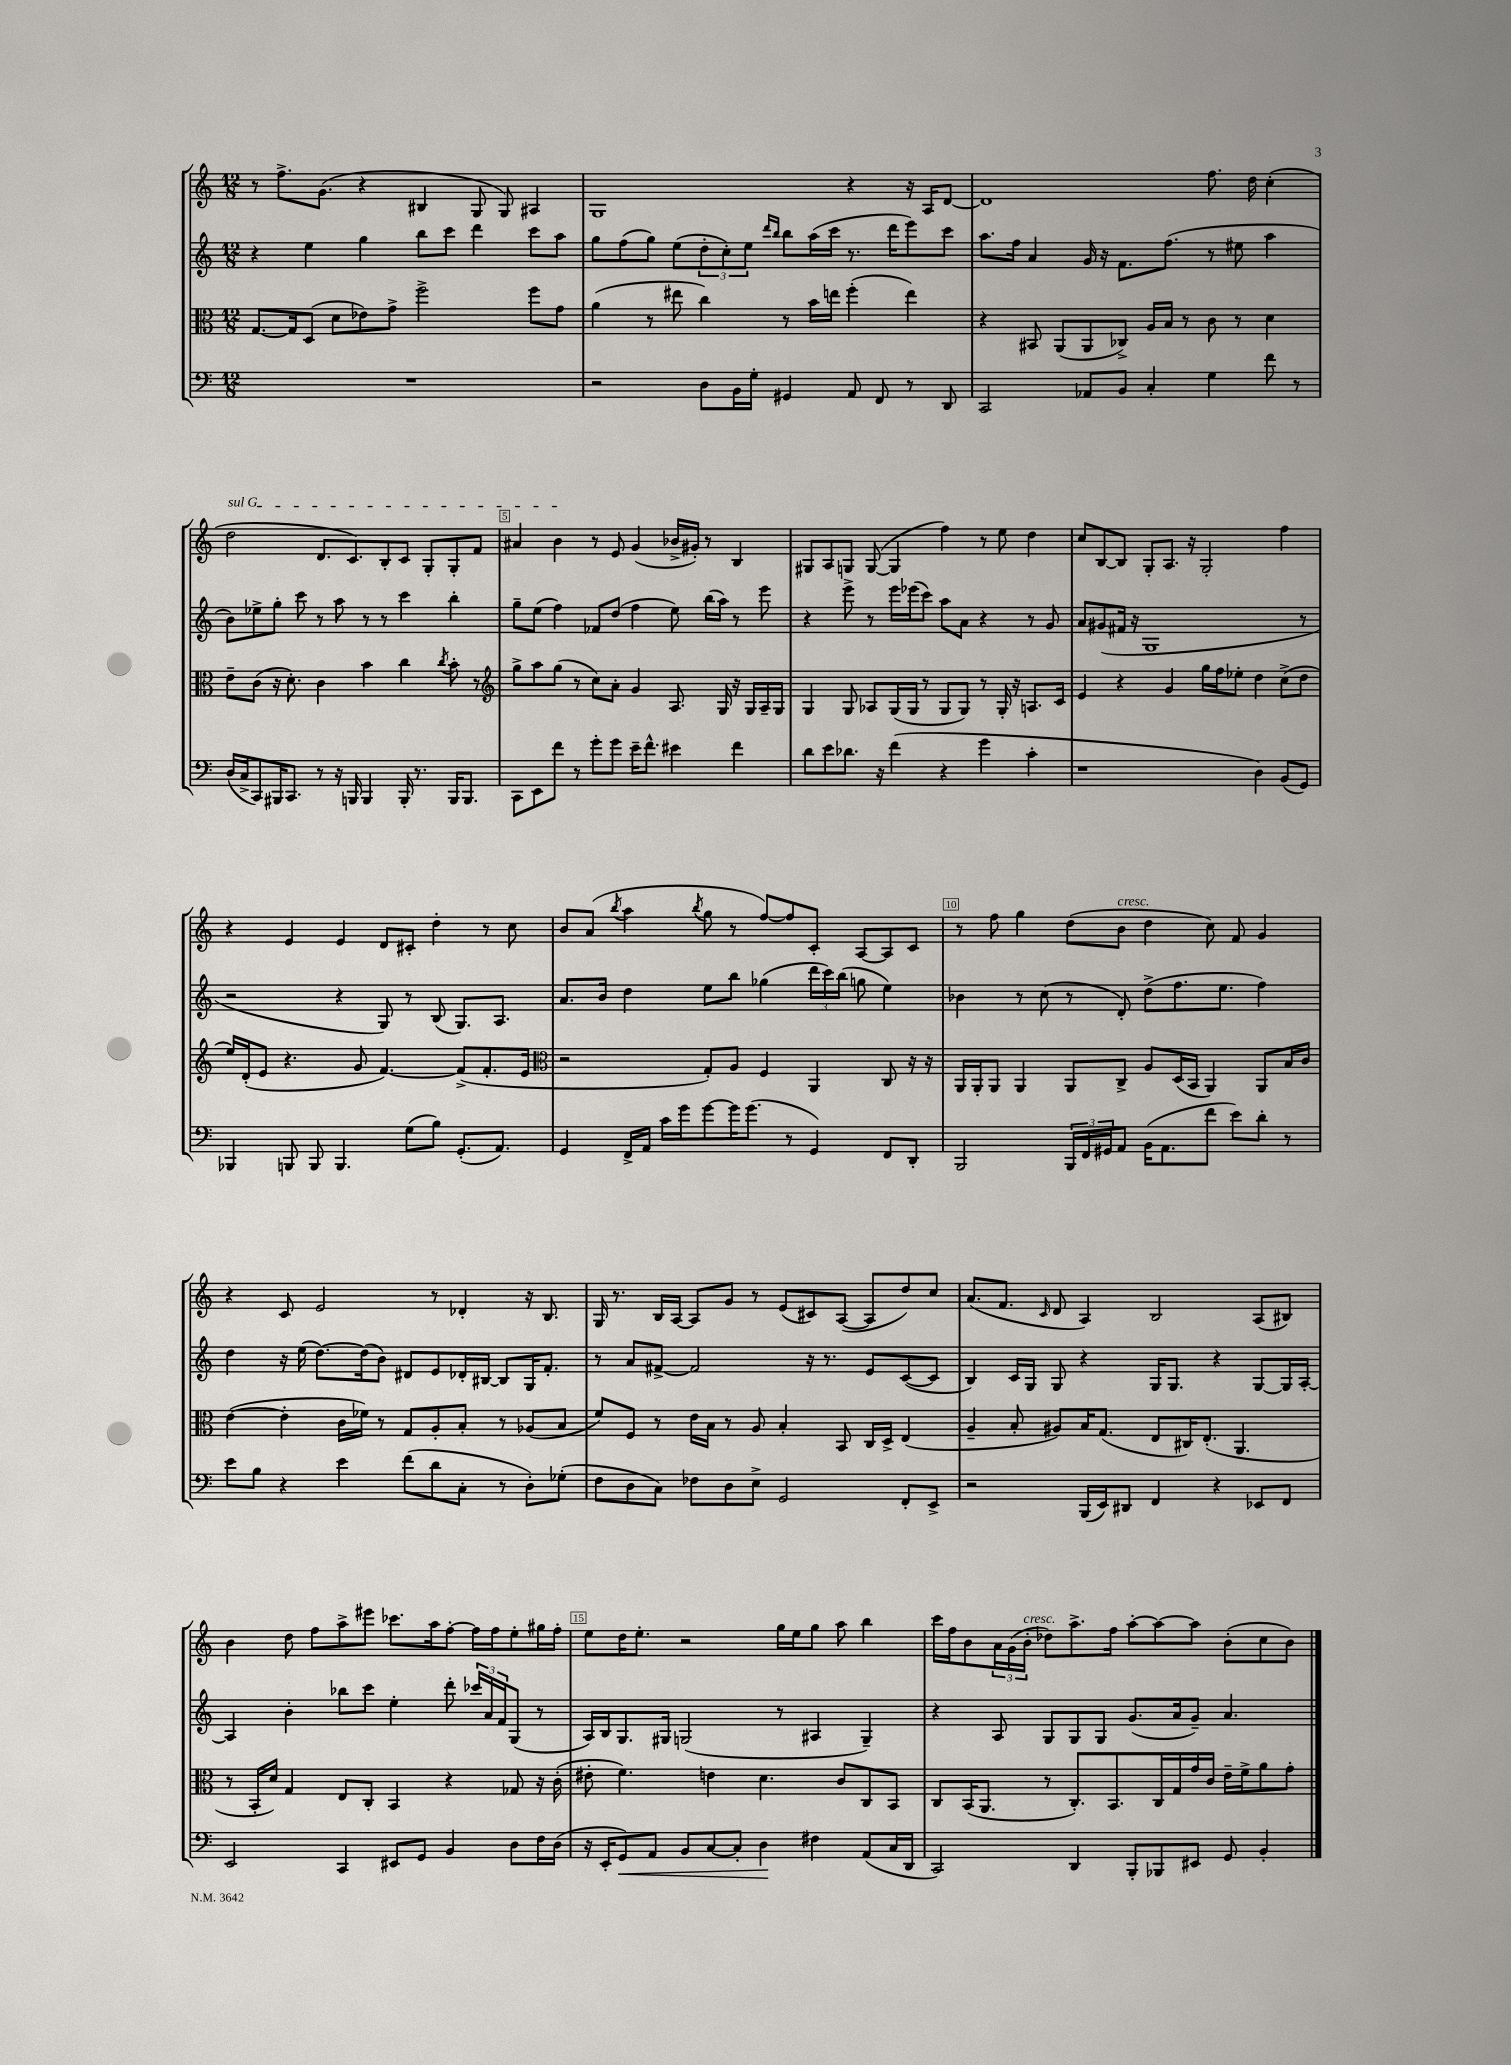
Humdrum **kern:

**kern	**kern	**kern	**kern
*staff4	*staff3	*staff2	*staff1
*clefF4	*clefC3	*clefG2	*clefG2
*k[]	*k[]	*k[]	*k[]
*M12/8	*M12/8	*M12/8	*M12/8
1.r	[8.G	4r	8r
.	.	.	8.ff^
.	16G]	.	.
.	(8D	4ee	.
.	.	.	(8.g
.	8d	.	.
.	8e-)	4gg	4r
.	8g^	.	.
.	2ff^	8bb	4B#
.	.	8ccc	.
.	.	4ddd	8G
.	.	.	8G)
.	8ff	8ccc	4A#
.	8g	8aa	.
=	=	=	=
2r	(4a	8gg	1G
.	.	(8ff	.
.	8r	8gg)	.
.	8ee#	(8ee	.
8D	4cc)	12dd'	.
.	.	12cc')	.
16BB	.	.	.
.	.	12ee	.
16G'	.	.	.
.	.	16qqddd	.
.	.	16qqbb	.
4GG#	8r	8bb	.
.	16b	(16aa	.
.	16ee	16ccc	.
8AA	(4ff'	8.r	4r
8FF	.	.	.
.	.	16ddd	.
8r	4ee)	8eee)	16r
.	.	.	16A
8DD	.	8ccc	[8d
=	=	=	=
2CC	4r	8.aa	1d]
.	.	16ff	.
.	8BB#	4a	.
.	(8AA	.	.
8AA-	8AA	16g	.
.	.	16r	.
8BB	8C-^)	8.f	.
4C'	16A	.	.
.	16B	(8.ff	.
.	8r	.	.
4G	8c	8r	8.ff
.	8r	8ee#	.
.	.	.	16dd
8f	4d	4aa	(4cc'
8r	.	.	.
=	=	=	=
(16D	8e~	8b)	2dd
16C^	.	.	.
8CC)	(8c	8ee-^	.
16BBB#	16r	8gg'	.
8.CC	8.d')	.	.
.	.	8ccc	.
8r	4c	8r	8.d
16r	.	8aa	.
16BBB	.	.	8.c)
4BBB	4b	8r	.
.	.	8r	8B'
16BBB'	4cc	4ccc	8c
8.r	.	.	.
.	.	.	8G'
.	8qcc	.	.
16BBB	8b'	4bb'	8G'
8.BBB	.	.	.
.	8r	.	8f
=	=	=	=
*	*clefG2	*	*
8CC	8gg^	8gg~	4a#
8EE	8aa	(8ee	.
8f	(8gg	4ff)	4b
8r	8r	.	.
8g'	8cc)	8f-	8r
8g	8a'	(8dd	8e
16e~	4g	4ff	(4g
8.f^^	.	.	.
4e#	8.A	8ee)	16b-^
.	.	.	16g#')
.	.	(16bb	8r
.	16G	16aa)	.
4f	16r	8r	4B
.	16G	.	.
.	16A~	8eee	.
.	16G	.	.
=	=	=	=
8d	4G	4r	8G#
8e	.	.	8A
8.d-	8G	8eee^	8G
.	8A-	8r	([8G
16r	.	.	.
(4f	(16G	16eee	4G]
.	16G	(16eee-	.
.	8r	8ccc)	.
4r	8G	8aa	4ff)
.	8G)	8a	.
4g	8r	4r	8r
.	16G'	.	8ee
.	16r	.	.
4c'	8.A	8r	4dd
.	.	8g	.
.	16c	.	.
=	=	=	=
1r	4e	8a	8cc
.	.	(8g#	[8B
.	4r	16f#	8B]
.	.	16r	.
.	.	1G	8G'
.	4g	.	8.A
.	.	.	16r
.	16gg	.	2G'
.	16ff	.	.
.	8ee-'	.	.
4D)	4dd	.	.
(8BB	(8cc^	.	4ff
8GG)	8dd	8r	.
=	=	=	=
4BBB-	16ee)	2r	4r
.	(16d'	.	.
.	8e	.	.
8BBB	4.r	.	4e
8BBB	.	.	.
4.BBB	.	4r	4e
.	8g	.	.
.	[4.f)	8G)	8d
(8G	.	8r	8c#'
8B)	.	(8B	4dd'
(8.GG'	(8f^]	8.G)	.
.	8.f'	.	8r
8.AA)	.	8.A	.
.	.	.	8cc
.	16e	.	.
=	=	=	=
*	*clefC3	*	*
4GG	2r	8.a	8b
.	.	.	(8a
.	.	16b	.
.	.	.	8qbb
16FF^	.	4dd	4aa
16AA	.	.	.
16c	.	.	.
16g	.	.	.
.	.	.	8qbb
[8g	8G')	8ee	8gg
16g]	8A	8bb	8r
(8.g	.	.	.
.	4F	(4gg-	[8ff)
8r	.	.	8ff]
4GG)	4AA	24ddd	8c'
.	.	24ccc)	.
.	.	(24bb	.
.	.	8gg	[8A
8FF	8C	4ee)	8A]
8DD'	16r	.	8c
.	16r	.	.
=	=	=	=
2BBB	16AA	4b-	8r
.	16AA'	.	.
.	8AA	.	8ff
.	4AA	8r	4gg
.	.	(8cc	.
24BBB	8AA	8r	(8dd
24FF	.	.	.
24GG#	.	.	.
8AA	8C^	8d')	8b
(16BB	8A	(8dd^	4dd
8.AA	.	.	.
.	(16D	8.ff	.
.	16BB	.	.
8f	4AA)	.	8cc)
.	.	8.ee	.
8e)	.	.	8f
8d'	8AA	4ff)	4g
8r	16B	.	.
.	16c	.	.
=	=	=	=
8e	([4e	4dd	4r
8B	.	.	.
4r	4e']	16r	8c
.	.	(16ee	.
.	.	[8.dd)	2e
4e	16c	.	.
.	16f-)	(16dd]	.
.	8r	8b)	.
(8f	8G	8d#	.
8d	8A'	8e	8r
8C'	8B'	16d-'	4d-'
.	.	[16B#	.
8r	8r	8B#]	.
8D')	(8A-	16G	16r
.	.	8.f'	8.B
(8G-'	8B	.	.
=	=	=	=
8F	8f)	8r	16G
.	.	.	8.r
8D	8F	8a	.
8C)	8r	[8f#^	16B
.	.	.	[16A
8F-	16e	2f#]	8A]
.	16B	.	.
8D	8r	.	8g
8E^	8A	.	8r
2GG	4B'	.	(8e
.	.	16r	8c#)
.	.	8.r	.
.	8BB	.	([8A
.	16C	8e	8A]
.	16D^	.	.
8FF'	(4E	([8c	8dd)
8EE^	.	8c]	8cc
=	=	=	=
2r	4A~	4B)	(8.a
.	.	.	8.f
.	8B'	16c	.
.	.	16G	.
.	.	.	16qqc
.	8A#)	8G	8d
(16BBB	16B	4r	4A)
16EE)	(8.G	.	.
8DD#	.	.	.
4FF	8E	16G	2B
.	.	8.G	.
.	16C#)	.	.
.	(8.E'	.	.
4r	.	4r	.
.	4.AA	.	.
8EE-	.	[8G	(8A
8FF	.	16G]	8B#)
.	.	[16A'	.
=	=	=	=
2EE	8r	4A]	4b
.	16BB'	.	.
.	16d)	.	.
.	4G	4b'	8dd
.	.	.	8ff
4CC	8E	8bb-	8aa^
.	8C'	8ccc	8eee#
8EE#	4BB	4ee'	8.ccc-
8GG	.	.	.
.	.	.	16aa
4BB	4r	8ddd'	[8ff'
.	.	24ccc-	16ff]
.	.	24a	.
.	.	.	16ff
.	.	24f	.
8D	8G-	(8G	8ee'
16F	16r	8r	16gg#
(16D	(16c'	.	16ff'
=	=	=	=
16r	8e#'	16A)	8ee
16EE'	.	16B	.
8GG)	4.f)	8.G	16dd
.	.	.	8.ee'
8AA	.	.	.
.	.	16G#	.
8BB	.	(2G	2r
[8C	4e	.	.
8C']	.	.	.
4D	4.d	.	.
.	.	8r	16gg
.	.	.	16ee
4F#	.	4A#	8gg
.	8c	.	8aa
(8AA	8C	4G~)	4bb
16C	8BB	.	.
16DD	.	.	.
=	=	=	=
2CC)	8C	4r	16ccc
.	.	.	16ff
.	(16BB	.	8b
.	8.AA	.	.
.	.	8A	24a
.	.	.	(24g
.	.	.	24b'
.	8r	8G	8dd-)
4DD	8.C')	8G	8.aa^
.	.	8G	.
.	8.BB	.	16ff
8BBB'	.	(8.g	[8aa'
8BBB-	16C	.	8aa_
.	16G	16a	.
8EE#	16g	8g~)	8aa]
.	16c	.	.
8GG	16e~	4.a	(8b'
.	16f^	.	.
4BB'	8a	.	8cc
.	8g'	.	8b)
==	==	==	==
*-	*-	*-	*-
